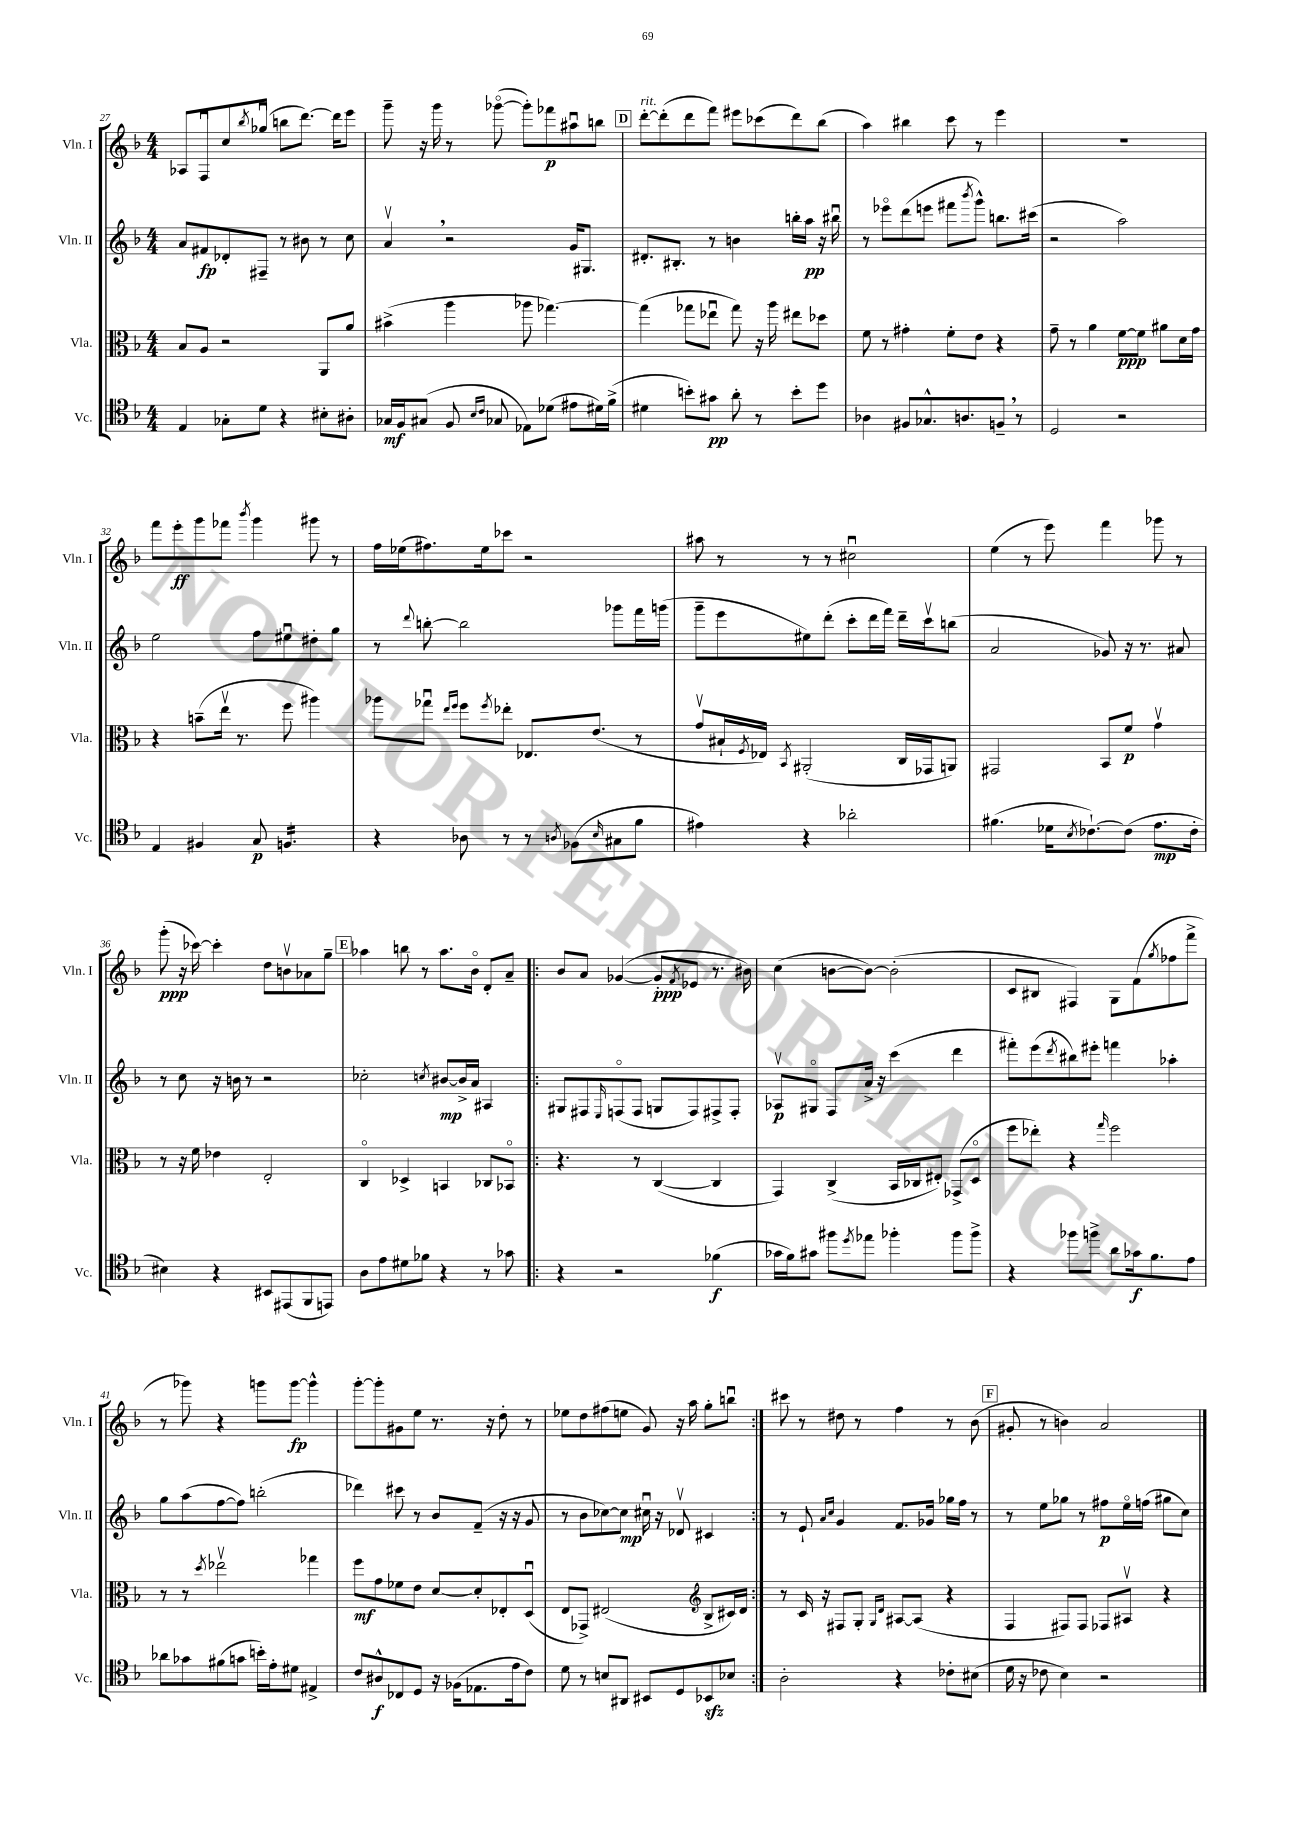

**kern	**kern	**kern	**kern
*staff4	*staff3	*staff2	*staff1
*clefC4	*clefC3	*clefG2	*clefG2
*k[b-]	*k[b-]	*k[b-]	*k[b-]
*M4/4	*M4/4	*M4/4	*M4/4
4E	8B-	8a	8A-
.	8A	8f#	8Fu
8G-'	2r	8d-'	8cc
.	.	.	8qbb-
8d	.	8F#~	(8gg-u
4r	.	8r	8bb
.	.	8b#	[8.ddd)
8B#'	8AA	8r	.
.	.	.	16ddd]
8A#'	8a	8cc	8eee
=	=	=	=
16G-	(4b#^	4av	8ggg~
16F	.	.	.
(8G#	.	.	16r
.	.	.	16ggg
8F	4aa	2r	8r
16qqB-	.	.	.
16qqc	.	.	.
8G-	.	.	([8ggg-o
8E-)	8aa-	.	8ggg-'])
(8d-	[4.gg-)	.	8fff-
8e#	.	16g	8aa#u
.	.	8.G#	.
16d#)	.	.	8bb
(16f^	.	.	.
=	=	=	=
4d#	(4gg-]	8.d#'	[8ddd'
.	.	.	(8ddd']
.	.	8.B#'	.
8b')	8gg-	.	8ddd
8g#	8ee-u	8r	8fff)
8a'	8gg-)	4b	8eee#
8r	16r	.	(8ccc-
.	16aa	.	.
8b'	8ee#	16bb'	8ddd)
.	.	16aa	.
8dd	8dd-	16r	(8bb-
.	.	16bb#u	.
=	=	=	=
4A-	8f	8r	4aa)
.	8r	8eee-o	.
8F#	4g#'	(8ddd	4bb#
8.G-^^	.	8eee	.
.	8f'	8fff#	8ccc
8.A	.	.	.
.	.	8qbbb-	.
.	8e	8ggg^^)	8r
8F~	4r	8.bb	4eee
8r	.	.	.
.	.	(16ccc#	.
=	=	=	=
2D	8g~	2r	1r
.	8r	.	.
.	4a	.	.
2r	[8f	2aa)	.
.	8f]	.	.
.	8a#	.	.
.	16d	.	.
.	16g	.	.
=	=	=	=
4E	4r	2ee	8fff
.	.	.	8eee'
4F#	(8b~	.	8ggg
.	16eev	.	8fff-
.	8.r	.	.
.	.	.	8qbbb-
8G	.	8ff	4ggg
4.F	8ff	8ee#u	.
.	4aa#)	8dd#'	8ggg#
.	.	8gg	8r
=	=	=	=
4r	8aa-	8r	16ff
.	.	.	(16ee-
.	.	8qqddd	.
.	8gg-u	[8bb'	8.ff#)
.	16qqee	.	.
.	16qqff	.	.
8A-	8ff	2bb]	.
.	.	.	16ee-
.	8qff	.	.
8r	8ee-'	.	8ccc-
8r	8.E-	.	2r
8qA	.	.	.
(8F-	.	.	.
.	(8.e	.	.
16qqB-	.	.	.
8G#	.	8ggg-	.
8f	8r	16fff	.
.	.	(16ggg	.
=	=	=	=
4e#)	8gv	8ggg~	8aa#
.	16B#`	8eee	8r
.	8qF	.	.
.	16E-)	.	.
.	8qBB-	.	.
4r	(2AA#'	8ee#)	8r
.	.	(8ddd'	8r
2a-'	.	8ccc'	2cc#u
.	.	16ddd	.
.	.	16fff)	.
.	16C	16ddd~	.
.	16GG-	16cccv	.
.	8AA)	(8bb	.
=	=	=	=
(4.f#	2GG#	2a	(4ee
.	.	.	8r
16d-	.	.	8eee)
8qB-	.	.	.
[8.c-`)	.	.	.
.	8BB-	8g-)	4fff
(8c-]	8f	16r	.
.	.	8.r	.
8.e	4gv	.	8ggg-
.	.	8a#	8r
16c-'	.	.	.
=	=	=	=
4B#)	8r	8r	(8ggg'
.	16r	8cc	16r
.	16f	.	[16ccc-)
4r	4e-	16r	4ccc-']
.	.	16b	.
.	.	8r	.
8BB#	2E'	2r	8dd
(8EE#	.	.	8bv
8FF	.	.	8a-
8EE)	.	.	8gg~
=	=	=	=
8A	4Co	2cc-'	4aa-
8e	.	.	.
8d#	4D-^	.	8bb
8f-	.	.	8r
.	.	8qcc	.
4r	4BB	[8b#	8.aa-
.	.	16b#^]	.
.	.	16a	16b-o
8r	8C-	4A#	8d'
8g-	8BB-o	.	8a~
=!|:	=!|:	=!|:	=!|:
4r	4.r	8G#	8b-
.	.	8F#	8a
.	.	16qqE	.
2r	.	(8Fo	([4g-
.	8r	8F	.
.	([4C	8G	8g-']
.	.	.	8qf
.	.	8F)	8e-
(4f-	4C]	8F#^	8.r
.	.	8F#'	.
.	.	.	16b#)
=	=	=	=
16g-	4GG)	8A-v	(4cc
16f)	.	.	.
8g#	.	8G#o	.
8ff#	(4C^	8F	[8b
8qdd	.	.	.
8ee-	.	16a^	8b_)
.	.	16r	.
4ff-'	16BB-	(4ccc	(2b']
.	16C-	.	.
.	8E#')	.	.
8ff-	(8GG-^	4ddd	.
8ff-^	8Do	.	.
=	=	=	=
4r	8ff	8fff#')	8c
.	8ee-')	(8eee	8B#
.	.	8qddd	.
8ff-	4r	8bb#)	4F#)
8ff^	.	8eee#'	.
.	16qqgg	.	.
8a	2ff	4fff	8G
16g-	.	.	(8f
8.f	.	.	.
.	.	.	8qgg
.	.	4aa-'	8ff-
8e	.	.	8fff^
=	=	=	=
8a-	8r	8gg	8r
8g-	8r	(8aa	8ggg-)
.	8qdd	.	.
(8f#	2ee-v	[8ff	4r
8g	.	8ff])	.
16b')	.	(2bb'	8ggg
16e'	.	.	.
8d#	.	.	[8ggg
4E#^	4gg-	.	4ggg^^]
=	=	=	=
8c	8ff	4ddd-)	[8ggg'
8A#^^	8g	.	8ggg']
8C-	8f-	8ccc#	8g#
8D	8e	8r	8ee
16r	[8d	8b-	8.r
(16F-	.	.	.
8.E-	8d']	(8f~	.
.	.	.	16r
.	8E-'	16r	8dd'
16e	.	16r	.
8c)	(8Du	8g	8r
=	=	=	=
8d	8E	8r	8ee-
8r	8GG-^)	8b-	8dd
8B	(2E#	[8cc-)	(8ff#
8AA#	.	8cc-]	8ee
8BB#	.	16cc#u	8g)
.	.	16r	.
8D	.	8d-v	16r
.	.	.	16aa
*	*clefG2	*	*
8BB-	8B-^	4c#	8gg'
8B-	16c#)	.	8bbu
.	16d	.	.
=:|!	=:|!	=:|!	=:|!
2A'	8r	8r	8ccc#
.	16c	8e`	8r
.	16r	.	.
.	.	16qqa	.
.	.	16qqcc	.
.	8F#	4g	8dd#
.	8G'	.	8r
.	16qqG	.	.
.	16qqd	.	.
4r	[8A#	8.f	4ff
.	(8A#]	.	.
.	.	16g-	.
8c-'	4r	16gg-	8r
.	.	16ff	.
(8B#	.	8r	(8b-
=	=	=	=
16d	4F	8r	8g#'
16r	.	.	.
8c-	.	8ee	8r
4B-)	8F#)	8gg-	4b)
.	8F#	8r	.
2r	8F-	8ff#	2a
.	8A#v	16eeo	.
.	.	(16ff	.
.	4r	8gg#	.
.	.	8cc)	.
==	==	==	==
*-	*-	*-	*-
